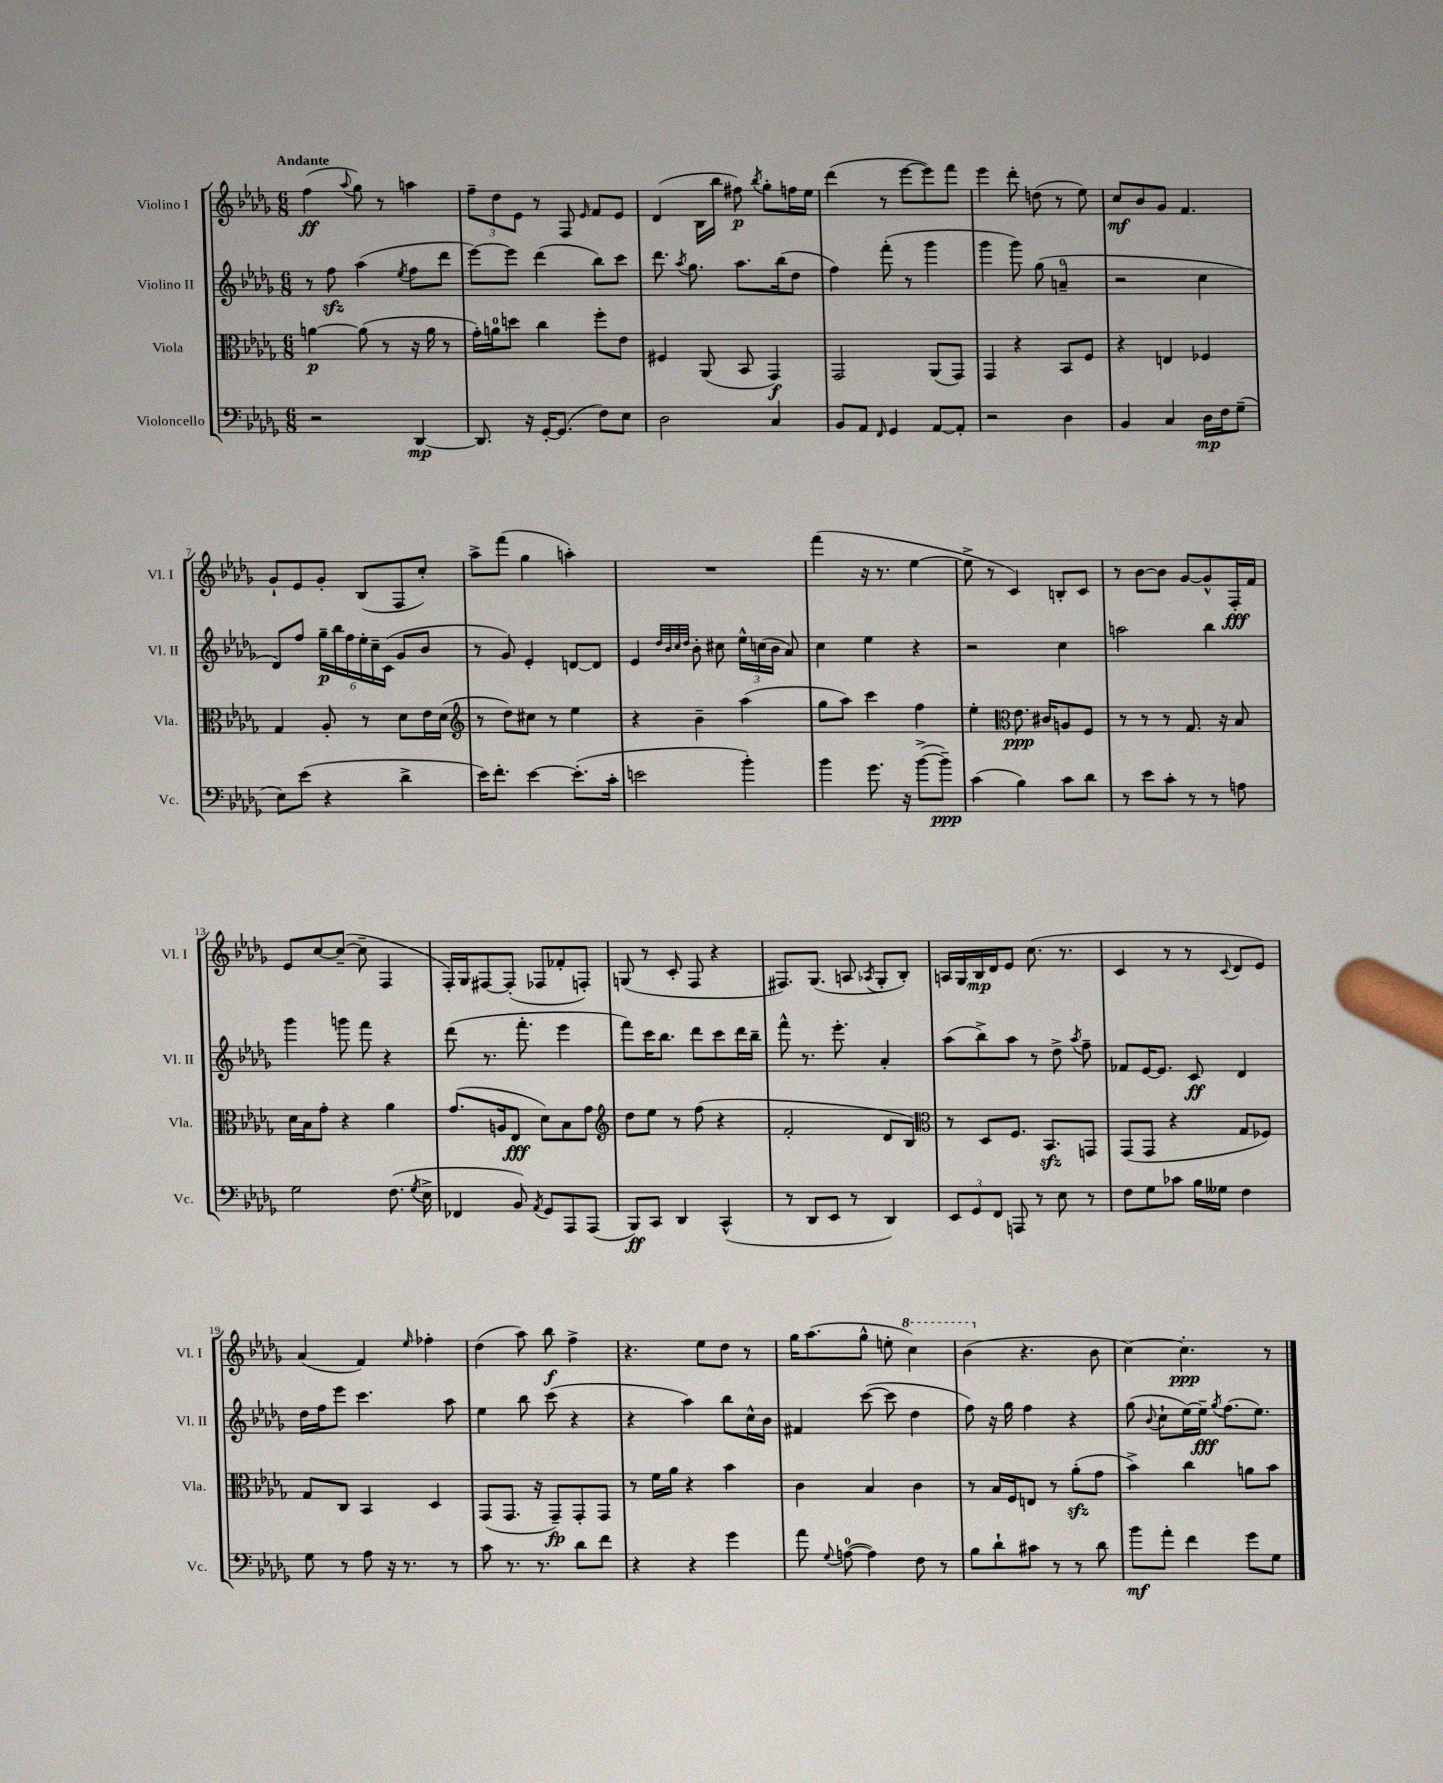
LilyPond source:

<<
\new StaffGroup <<
\new Staff = "s0" \with { instrumentName = "Violino I" shortInstrumentName = "Vl. I" } {
    \clef treble \key des \major \numericTimeSignature \time 6/8 \tempo "Andante"
    \autoBeamOff f''4\ff( \appoggiatura { aes''8 } ges''8) r8 a''4 |
    \tuplet 3/2 { f''8[-- des''8 ees'8] } r8 f8 \grace { ees'16 } f'8[ ees'8] |
    des'4( bes16[ bes''16] fis''8\p) \acciaccatura { bes''8 } ges''8[-. f''16 ees''16] |
    des'''4( r8 ees'''8[~ ees'''8) f'''8] |
    ees'''4 des'''8-. d''8( r8 ees''8) |
    c''8[\mf bes'8 ges'8] f'4. |
    ges'8[-! ees'8 ges'8]-. bes8[( f8 c''8]-.) |
    aes''8[-> f'''8]( ges''4 a''4-.) |
    R2. |
    f'''4( r16 r8. ees''4~ |
    ees''8-> r8 c'4) b8[-. c'8] |
    r8 bes'8[~ bes'8] ges'8[~ ges'8-^ f16-.\fff f'16] |
    ees'8[ c''8~ c''8]~--( c''8-- f4 |
    f16[-.) ges16 fis8~ fis8]-.( fes8[ fes'8-. f8]-.) |
    g8( r8 c'8-. f8 r4 |
    fis8.[) ges8.]( a8 \acciaccatura { aes8 } ges8[-. bes8]-.) |
    a16[ ges16 bes16\mp des'16 ees'8] c''8.( r8. |
    c'4 r8 r8 \appoggiatura { c'8 } des'8[ ees'8]) |
    aes'4( f'4) \grace { ees''16 } fes''4-. |
    des''4( aes''8) bes''8\f f''4-> |
    r4. ees''8[ des''8] r8 |
    ges''16[ aes''8.( ges''8]-^ e''8-. \ottava #1 c'''4) |
    bes''4( \ottava #0 r4. bes'8 |
    c''4~) c''4.-.\ppp r8 \bar "|." |
}
\new Staff = "s1" \with { instrumentName = "Violino II" shortInstrumentName = "Vl. II" } {
    \clef treble \key des \major \numericTimeSignature \time 6/8
    \autoBeamOff r8 f''8\sfz aes''4( \acciaccatura { ees''8 } f''8[ des'''8] |
    ees'''8[~) ees'''8] des'''4( bes''8[) c'''8] |
    des'''8. \acciaccatura { aes''8 } ges''8. aes''8.[ bes''16( des''8] |
    f''4) f'''8-.( r8 ges'''4 |
    ges'''4 ges'''8) ges''8( a'4-0-- |
    r2 c''4 |
    des'8[) f''8] \tuplet 6/4 { ges''16[--\p bes''16 f''16 ees''16-. c''16-- c'16]( } ges'8[ bes'8] |
    r8 ges'8) ees'4-. d'8[~ d'8] |
    ees'4 \grace { des''32[ bes'32 c''32 des''32] } bes'8-. cis''8 \tuplet 3/2 { ees''16[-^ c''16( bes'16] } aes'8) |
    c''4 ees''4 r4 |
    r2 c''4 |
    a''2 bes''4 |
    ges'''4 g'''8 f'''8 r4 |
    des'''8( r8. f'''8.-. ees'''4 |
    f'''8[) c'''16 bes''8.] des'''8[ c'''8 des'''16 bes''16]-- |
    f'''8-^ r8. ees'''8.-. aes'4-. |
    aes''8[( bes''8->) aes''8] r8 des''8-> \acciaccatura { aes''8 } f''8-- |
    fes'8[ ees'16~ ees'8.] c'8\ff des'4 |
    des''16[ f''16 ees'''8] c'''4. aes''8 |
    ees''4 bes''8 c'''8( r4 |
    r4 aes''4) bes''8[ c''16-^ bes'16] |
    fis'4 c'''8~( c'''8 des''4 |
    f''8) r16 ges''16 f''4 r4 |
    ges''8( \appoggiatura { bes'8 } c''8[-! ees''16~) ees''16]--\fff \acciaccatura { ges''8 } f''8.[( ees''8.]) \bar "|." |
}
\new Staff = "s2" \with { instrumentName = "Viola" shortInstrumentName = "Vla." } {
    \clef alto \key des \major \numericTimeSignature \time 6/8
    \autoBeamOff a'4~\p a'8( r8 r16 a'16 r8 |
    ges'16[-.) a'16-0 d''8] c''4 f''8[-. ees'8] |
    fis4 aes,8( bes,8 ges,4\f) |
    ges,2 aes,8[( ges,8]) |
    ges,4 r4 bes,8[ f8] |
    r4 e4 fes4 |
    ges4 aes8-. r8 des'8[ ees'16 des'16]( |
    \clef treble r8 des''8[) cis''8] r8 ees''4 |
    r4 bes'4-- aes''4( |
    ges''8[ aes''8]) c'''4 f''4 |
    ees''4-. \clef alto ees'8.\ppp cis'16[ a8 f8] |
    r8 r8 r8 ges8. r16 bes8 |
    des'16[ bes16 ges'8]-. r4 aes'4 |
    ges'8.[( a16 ees8]\fff des'8[) bes8 ges'8] |
    \clef treble des''8[ ees''8] r8 f''8( r4 |
    f'2-. des'8[ bes8]) |
    \clef alto r8 des8[ f8.] bes,8.[\sfz g,8] |
    ges,8[( ges,8] r4 ges8[ fes8]) |
    ges8[ c8] bes,4 des4 |
    ges,8[( ges,8.] r16 ges,8[--\fp) ges,8-. ges,8] |
    r8 f'16[ aes'16] r4 bes'4 |
    c'4 bes4 c'4 |
    r8 bes16[ f16 e8] r8 aes'8[-.\sfz( ges'8] |
    bes'4->) c''4 a'8[ bes'8] \bar "|." |
}
\new Staff = "s3" \with { instrumentName = "Violoncello" shortInstrumentName = "Vc." } {
    \clef bass \key des \major \numericTimeSignature \time 6/8
    \autoBeamOff r2 des,4~\mp |
    des,8. r16 ges,16[~-. ges,8.]( f8[) ees8] |
    des2 c4 |
    bes,8[ aes,8] \grace { f,16 } ges,4 aes,8[~ aes,8]-. |
    r2 des4 |
    bes,4 c4 des16[\mp f16 ges8]--( |
    ees8[) ees'8]( r4 des'4-> |
    ees'16[) f'8.]-. ees'4~ ees'8.[-.( c'16]-. |
    e'2 bes'4-.) |
    bes'4 ges'8. r16 bes'8[~->( bes'8]--\ppp) |
    c'4( bes4) c'8[ des'8] |
    r8 ees'8[ c'8]-. r8 r8 a8 |
    ges2 f8.( \acciaccatura { ges8 } ees16-> |
    fes,4 bes,8) \acciaccatura { aes,8 } ges,8[ aes,,8 aes,,8]( |
    bes,,8[\ff) c,8] des,4 c,4-^( |
    r8 des,8[ ees,8] r8 des,4) |
    \tuplet 3/2 { ees,8[ ges,8 f,8] } a,,8 r8 ees8 r8 |
    f8[ ges8 ces'8] bes16[ geses16] f4 |
    ges8 r8 aes8 r16 r8. r8 |
    c'8 r8. r8. des'8[ f'8] |
    r4 r4 ges'4 |
    aes'8 \appoggiatura { ges8 } a8-0~( a4) f8 r8 |
    bes8[ des'8-! cis'8] r8 r8 des'8 |
    bes'8[\mf aes'8]-. f'4 ges'8[ ges8] \bar "|." |
}
>>
>>
